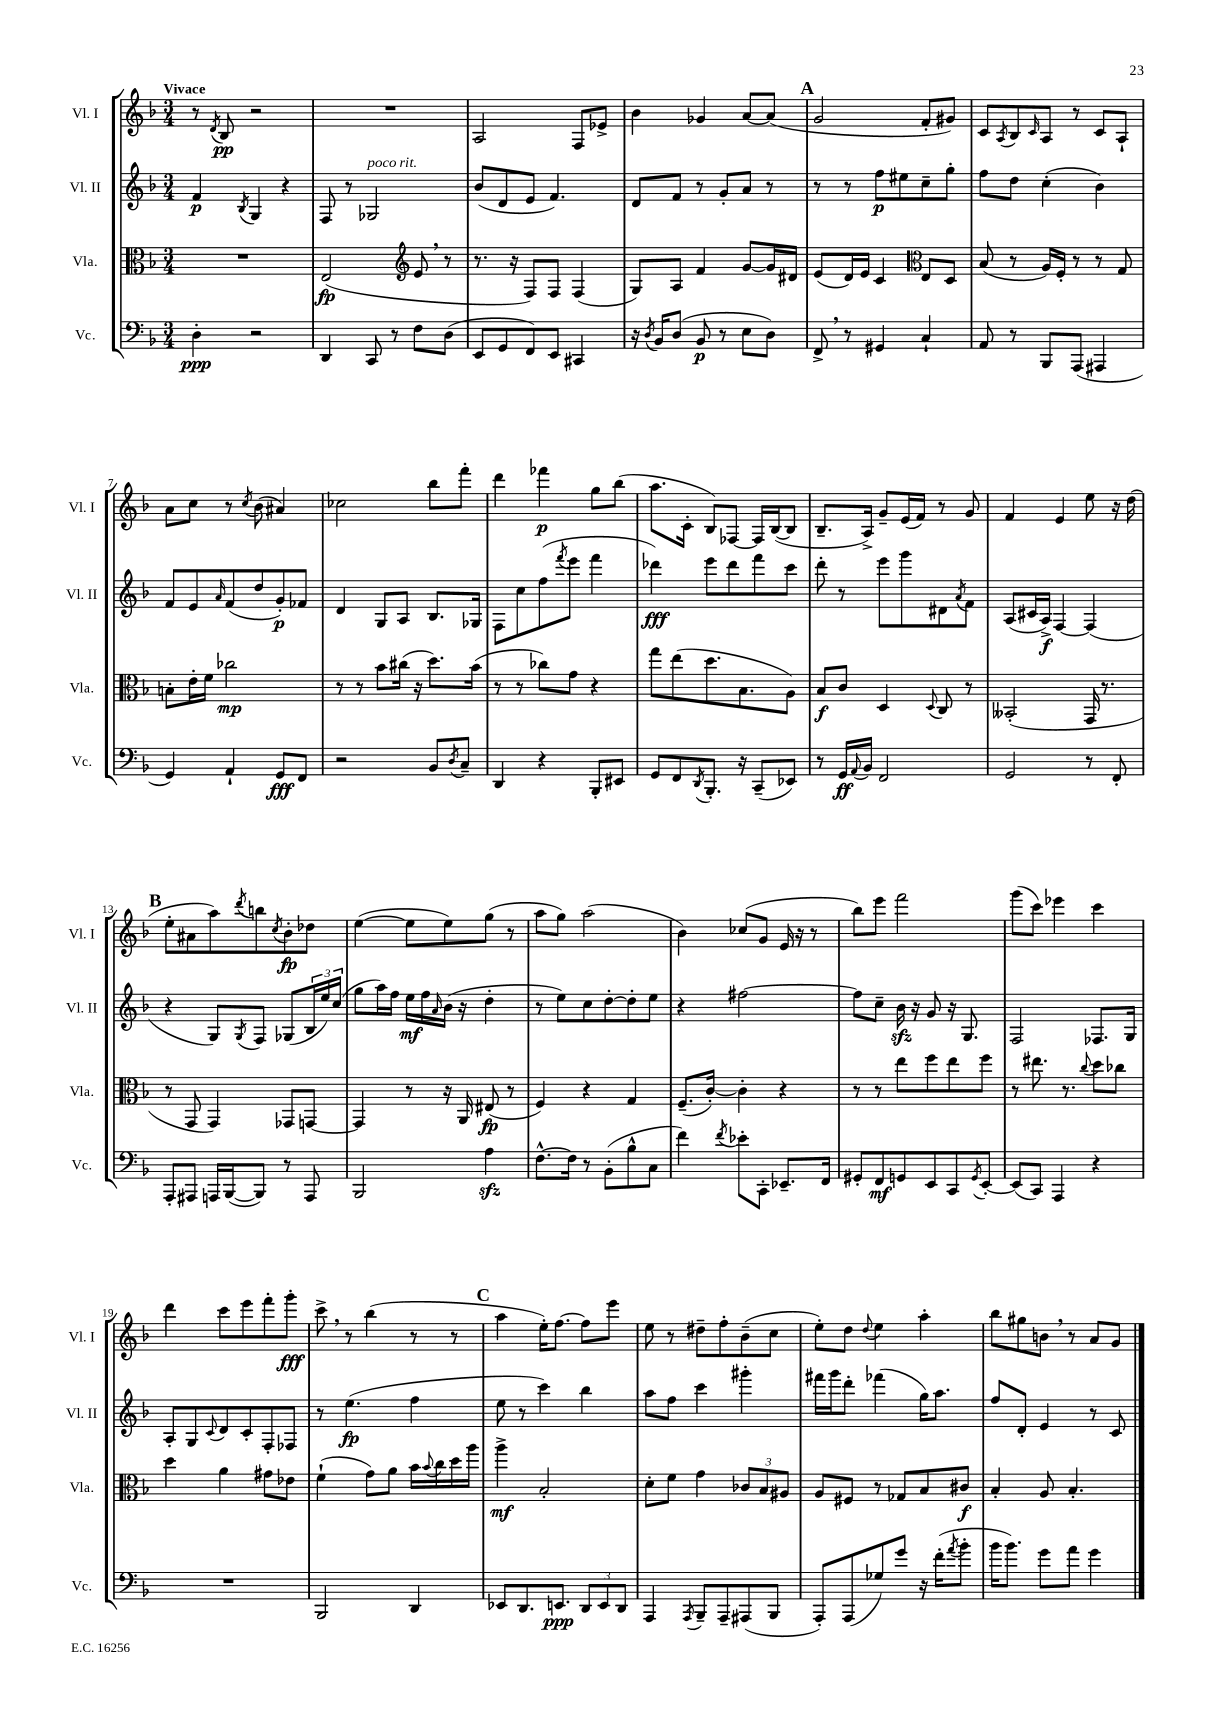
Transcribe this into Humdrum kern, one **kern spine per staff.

**kern	**kern	**kern	**kern
*staff4	*staff3	*staff2	*staff1
*clefF4	*clefC3	*clefG2	*clefG2
*k[b-]	*k[b-]	*k[b-]	*k[b-]
*M3/4	*M3/4	*M3/4	*M3/4
4D'	2.r	4f	8r
.	.	.	8qd
.	.	.	8B-
.	.	8qB-	.
2r	.	4G	2r
.	.	4r	.
=	=	=	=
4DD	(2E	8F	2.r
.	.	8r	.
8CC	.	2G-	.
8r	.	.	.
*	*clefG2	*	*
8F	8e	.	.
(8D	8r	.	.
=	=	=	=
8EE	8.r	(8b-	2A
8GG	.	8d	.
.	16r	.	.
8FF)	8F)	8e	.
8EE	8F	4.f)	.
4CC#	(4F	.	8F
.	.	.	8e-^
=	=	=	=
16r	8G)	8d	4b-
8qD	.	.	.
16BB-	.	.	.
(8D	8A	8f	.
8BB-	4f	8r	4g-
8r	.	8g'	.
8E	[8g	8a	[8a
8D)	16g]	8r	(8a]
.	16d#	.	.
=	=	=	=
8FF^	(8e	8r	2g
8r	16d)	8r	.
.	16e	.	.
4GG#	4c	8ff	.
.	.	8ee#	.
*	*clefC3	*	*
4C`	8E	8cc~	8f'
.	8D	8gg'	8g#)
=	=	=	=
8AA	(8B-	8ff	8c
.	.	.	8qA
8r	8r	8dd	8B-
.	.	.	16qqc
8BBB-	16A)	(4cc'	8A
.	16F'	.	.
(8AAA	8r	.	8r
4AAA#	8r	4b-)	8c
.	8G	.	8A`
=	=	=	=
4GG)	8B'	8f	8a
.	16e'	8e	8cc
.	16f	.	.
.	.	16qqa	.
4AA`	2cc-	(8f	8r
.	.	.	8qcc
.	.	8dd	(8b-
8GG	.	8g')	4a#)
8FF	.	8f-	.
=	=	=	=
2r	8r	4d	2cc-
.	8r	.	.
.	8b-	8G	.
.	(16cc#	8A	.
.	16r	.	.
8BB-	8.dd)	8.B-	8bb-
8qD	.	.	.
8C~	.	.	8fff'
.	(16b-	16G-	.
=	=	=	=
4DD	8r	8F	4ddd
.	8r	8cc	.
4r	8cc-)	(8ff	4fff-
.	.	8qfff	.
.	8g	8eee	.
8BBB-'	4r	4fff	8gg
8EE#	.	.	(8bb-
=	=	=	=
8GG	8gg	4ddd-)	8.aa
8FF	(8ee	.	.
.	.	.	16c'
8qDD	.	.	.
8.BBB-'	8.dd	8eee	8B-)
.	.	8ddd-	[8F-
16r	8.B-	.	.
(8CC~	.	8fff	16F-]
.	.	.	([16B-
8EE-)	8A)	8ccc	8B-]
=	=	=	=
8r	8B-	8ddd'	8.B-~
16GG	8c	8r	.
8qqAA	.	.	.
16BB-	.	.	16A^)
2FF	4D	8eee	8g~
.	.	8ggg	(16e
.	.	.	16f)
.	8qqD	.	.
.	8C	8d#	8r
.	.	8qa	.
.	8r	8f	8g
=	=	=	=
2GG	(2BB--'	(8A	4f
.	.	16c#	.
.	.	16A^)	.
.	.	[4F	4e
8r	16GG	(4F]	8ee
.	8.r	.	.
8FF'	.	.	16r
.	.	.	(16dd
=	=	=	=
8AAA'	8r	4r	8ee'
8AAA#	8GG	.	8a#
16AAA	4GG)	8G)	8aa)
([16BBB-	.	.	.
.	.	8qG	8qddd
8BBB-])	.	8F	8bb
.	.	.	8qcc
8r	8GG-	(8G-	8b-'
8AAA	[8GG	24B-	8dd-
.	.	24ee)	.
.	.	(24cc	.
=	=	=	=
2BBB-	4GG]	8gg	([4ee
.	.	16aa)	.
.	.	16ff	.
.	8r	16ee	8ee]
.	.	16ff	.
.	.	16qqa	.
.	16r	(16b-	8ee)
.	16AA	16r	.
4A	(8E#	4dd'	(8gg
.	8r	.	8r
=	=	=	=
[8.F^^	4F)	8r	8aa
.	.	8ee)	8gg)
16F]	.	.	.
8r	4r	8cc	(2aa
(8BB-'	.	[8dd'	.
8B-^^	4G	8dd']	.
8C	.	8ee	.
=	=	=	=
4f)	(8.F~	4r	4b-)
.	[16c')	.	.
8qf	.	.	.
8e-'	4c']	[2ff#	(8cc-
8CC'	.	.	8g
8.EE-~	4r	.	16e
.	.	.	16r
.	.	.	8r
16FF	.	.	.
=	=	=	=
8GG#'	8r	8ff#]	8bb-)
8FF	8r	8cc~	8eee
8GG	8ee	16b-	2fff
.	.	16r	.
8EE	8ff	8g	.
8CC	8ee	16r	.
.	.	8.G	.
8qGG	.	.	.
[8EE'	8ff	.	.
=	=	=	=
(8EE]	8r	2F	(8ggg
8CC)	8.ee#	.	8ccc)
4AAA	.	.	4eee-
.	8.r	.	.
.	8qqcc	.	.
4r	8dd	8.F-	4ccc
.	8cc-	.	.
.	.	16G	.
=	=	=	=
2.r	4dd	8A'	4ddd
.	.	8G	.
.	.	8qqc	.
.	4a	8d	8ccc
.	.	8c'	8eee
.	8g#	8F'	8fff'
.	8e-	8F-	8ggg'
=	=	=	=
2BBB-	(4f`	8r	8ccc^
.	.	(4.ee	8r
.	8g)	.	(4bb-
.	8a	.	.
4DD	16b-	4ff	8r
.	8qqb-	.	.
.	16cc	.	.
.	16dd	.	8r
.	16aa	.	.
=	=	=	=
8EE-	4aa^	8ee	4aa
8.DD	.	8r	.
.	2B-'	4ccc)	16ee')
8.EE	.	.	[8.ff
12DD	.	4bb-	8ff]
12EE	.	.	.
.	.	.	8eee
12DD	.	.	.
=	=	=	=
4AAA	8d'	8aa	8ee
.	8f	8ff	8r
8qAAA	.	.	.
8BBB-~	4g	4ccc	8dd#~
8AAA~	.	.	8ff'
(8AAA#	12c-	4ggg#'	(8b-~
.	12B-	.	.
8BBB-	.	.	8cc
.	12A#	.	.
=	=	=	=
8AAA')	8A	16fff#	8ee')
.	.	16ggg	.
(8AAA	8F#	8ddd'	8dd
.	.	.	8qqdd
8G-)	8r	(4fff-	4ee
8g	8G-	.	.
16r	8B-	16gg)	4aa'
(16f'	.	8.aa	.
8qa	.	.	.
8b-'	8c#	.	.
=	=	=	=
16b-	4B-'	8ff	8bb-
8.b-)	.	.	.
.	.	8d'	8gg#
8g	8A	4e	8b
8a	4.B-'	.	8r
4g	.	8r	8a
.	.	8c	8g
==	==	==	==
*-	*-	*-	*-
